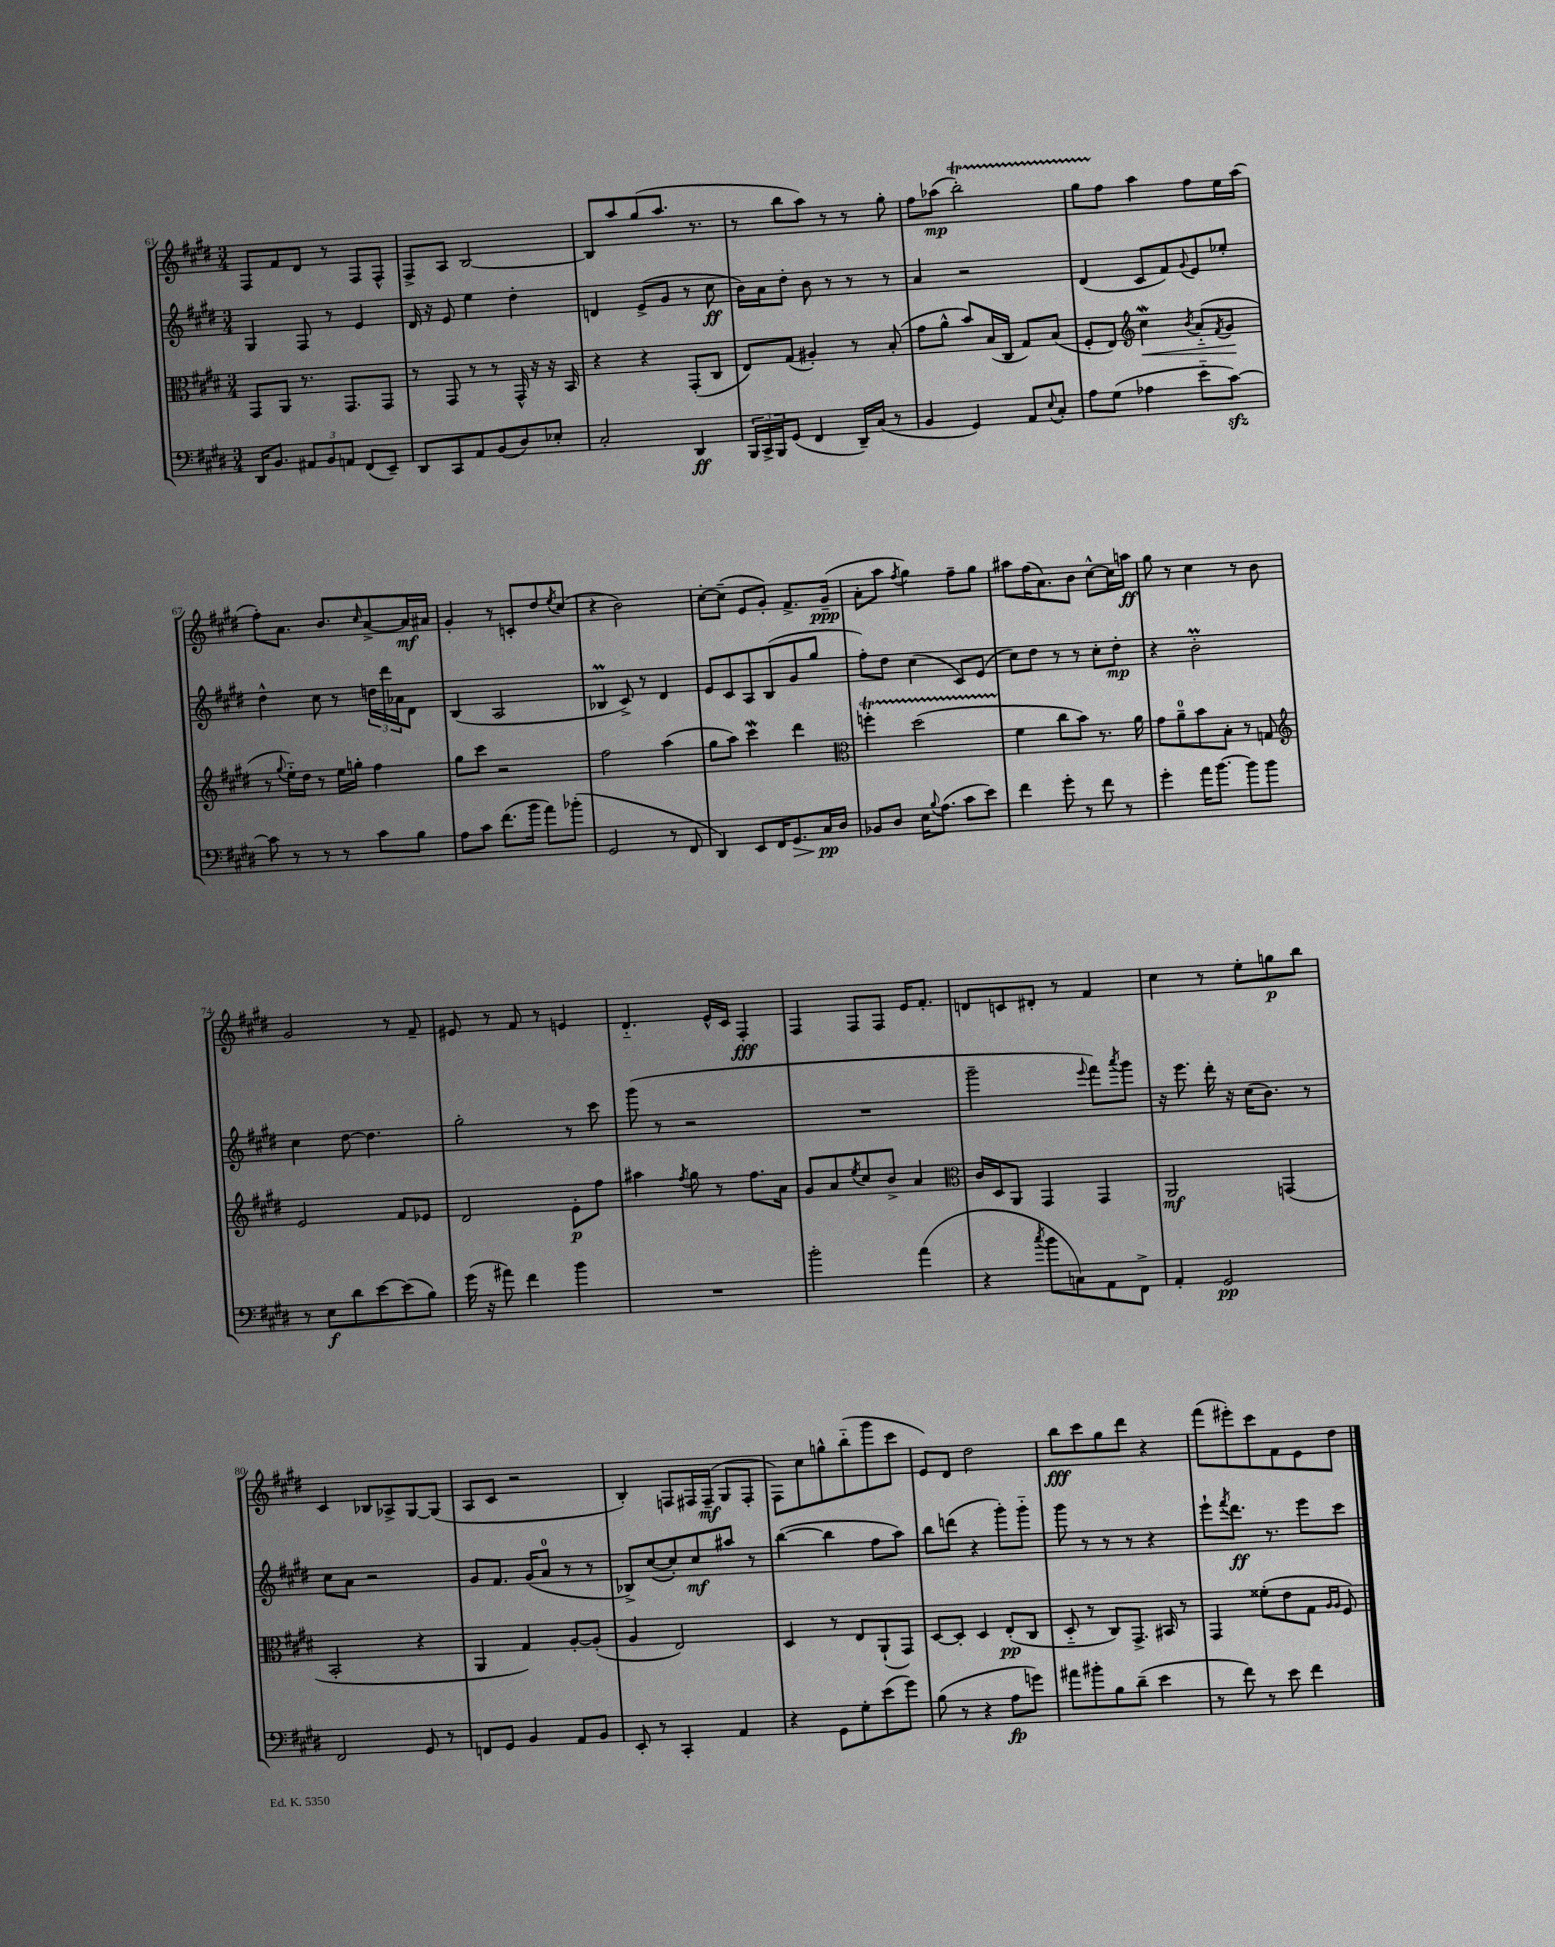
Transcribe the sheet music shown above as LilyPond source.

<<
\new StaffGroup <<
\new Staff = "s0" {
    \clef treble \key e \major \numericTimeSignature \time 3/4
    fis8 fis'8 dis'8 r8 fis8 fis8-^ |
    fis8-> a8 b2~ |
    b8 a''8 gis''8( a''8. r8. |
    r8 b''8 a''8) r8 r8 gis''8-. |
    fis''8 aes''8\mp( b''2-.\startTrillSpan) |
    gis''8 fis''8\stopTrillSpan a''4 fis''8 e''16 a''16( |
    fis''8-.) a'8. b'8. \grace { cis''16 } a'8~-> a'16\mf ais'16 |
    gis'4-. r8 c'8-. dis''8 \acciaccatura { e''8 } cis''8( |
    r4 b'2) |
    cis''8~-. cis''8--( e'8 gis'8-.) fis'8.-> gis'16--\ppp( |
    a'8-. a''8 \acciaccatura { fis''8 } gis''4) fis''8-- gis''8 |
    ais''8 fis''16( a'8.) b'8 cis''8~-^ cis''16 a''16\ff |
    gis''8 r8 cis''4 r8 b'8 |
    gis'2 r8 fis'8-- |
    eis'8 r8 fis'8 r8 e'4 |
    dis'4.-_ e'16-^ cis'16 fis4-.\fff |
    fis4 fis8 fis8 e'16 fis'8.-. |
    d'8 c'8 dis'8-. r8 fis'4 |
    cis''4 r8 e''8-. g''8\p b''8 |
    cis'4 bes8 aes8-> gis8~ gis8( |
    a8 cis'8 r2 |
    b4-.) f8 fis16 fis16--\mf( gis8 fis8-. |
    fis8) cis''8 g''8-^ b''8-_( gis'''8 cis'''8 |
    e'8) dis'8 dis''2 |
    b''8\fff cis'''8 gis''8 dis'''8 r4 |
    fis'''8( eis'''8-.) cis'''8 fis'8 e'8 dis''8 \bar "|." |
}
\new Staff = "s1" {
    \clef treble \key e \major \numericTimeSignature \time 3/4
    gis4 fis8 r8 e'4 |
    dis'16 r16 e'8 e''4 dis''4-. |
    d'4 e'8->( gis'8 r8 cis''8\ff |
    b'16) a'16 dis''8-. b'8 r8 r8 r8 |
    a'4 r2 |
    dis'4( cis'8 fis'8) \appoggiatura { gis'8 } e'8 ees''8-. |
    dis''4-^ cis''8 r8 \tuplet 3/2 { d''16 dis'''16 aes'16 } dis'8 |
    b4( a2 |
    bes4\prall cis'8->) r8 dis'4 |
    e'8 cis'8 a8 b8( gis'8 gis''8 |
    fis''8-.) dis''8 cis''4( cis'8) e'8( |
    cis''8) dis''8 r8 r8 cis''8-. dis''8-.\mp |
    r4 b'2-.\prall |
    cis''4 dis''8~ dis''4. |
    gis''2-. r8 cis'''8 |
    gis'''8( r8 r2 |
    R2. |
    gis'''2-- \appoggiatura { e'''8 } fis'''8) \acciaccatura { a'''8 } gis'''8 |
    r16 e'''8. dis'''16-. r16 cis''16( b'8.) r8 |
    cis''8 a'8 r2 |
    gis'8 fis'8. gis'16( a'8-0 r8 r8 |
    bes8->) cis''8~( cis''8-.) cis''8\mf ais''8 r8 |
    b''4~( b''4 fis''8 a''8) |
    b''8 d'''8( r4 gis'''8-.) gis'''8-_ |
    gis'''8 r8 r8 r8 r4 |
    e'''8-! \acciaccatura { fis'''8 } dis'''8.\ff r8. e'''8 cis'''8 \bar "|." |
}
\new Staff = "s2" {
    \clef alto \key e \major \numericTimeSignature \time 3/4
    gis,8 a,8 r8. gis,8. gis,8 |
    r8 gis,8 r8 r8 gis,16-^ r16 r16 b,16 |
    r4 r4 gis,8-.( cis8 |
    e8) gis8( ais4-.) r8 b8-.( |
    gis'8 a'8-^ b'8) b16( cis16 gis8) b8( |
    fis8-. e8) \clef treble cis''4\mordent\< \acciaccatura { b'8 } a'8-_( \acciaccatura { fis'8 } gis'8\! |
    r8 \appoggiatura { gis''8 } e''16-_) dis''16 r8 e''16 g''16-. fis''4 |
    gis''8 cis'''8 r2 |
    fis''2 a''4( |
    gis''8 a''8) cis'''4\mordent dis'''4 |
    \clef alto f''4-.\startTrillSpan dis''2( |
    fis'4\stopTrillSpan cis''8 b'8) r8. a'16 |
    gis'8 a'8-0-- b'8 b8-. r8 g8 |
    \clef treble e'2 fis'8 ees'8 |
    dis'2 e'8-.\p fis''8 |
    ais''4 \acciaccatura { fis''8 } gis''8 r8 fis''8. a'16 |
    gis'8 a'8 \acciaccatura { e''8 } cis''8 b'8-> a'4 |
    \clef alto cis'16 dis16 a,8 gis,4 gis,4 |
    a,2\mf g,4( |
    b,2-. r4 |
    a,4 gis4) a8~-. a8-.( |
    a4 e2) |
    dis4 r8 e8 a,8-!( gis,8) |
    dis8~ dis8-. dis4 e8-.\pp( cis8 |
    dis8-_ r8 cis8) gis,8.-> bis,16 r8 |
    gis,4 fisis'8-.( e'8 gis8 \grace { a16 a16 } fis8) \bar "|." |
}
\new Staff = "s3" {
    \clef bass \key e \major \numericTimeSignature \time 3/4
    dis,16 b,8. \tuplet 3/2 { ais,8 b,8 a,8 } fis,8( e,8--) |
    dis,8 cis,8 a,8 b,8( dis8) ees8-. |
    cis2-. dis,4\ff |
    \tuplet 3/2 { b,,16 cis,16-> b,,16 } gis,8( fis,4 dis,16--) cis16( r8 |
    b,4 gis,4) a,8 \appoggiatura { e8 } cis8-. |
    a8 gis8( aes4 e'8-_ cis'8~\sfz) |
    cis'8 r8 r8 r8 cis'8 b8 |
    a8 cis'8 fis'8.( b'16 a'8) bes'8-.( |
    gis,2 r8 fis,8 |
    dis,4) e,8 fis,16 gis,8.\> cis16\pp\! dis16 |
    bes,8 dis8 e16 \appoggiatura { b8 } a8.( cis'8 e'8) |
    fis'4 gis'8-. r8 fis'8 r8 |
    gis'4-. a'16 b'8.~ b'8 b'8 |
    r8 e8\f dis'8 e'8~ e'8( b8) |
    gis'16( r16 ais'8) fis'4 b'4 |
    R2. |
    b'2-. a'4( |
    r4 \acciaccatura { cis''8 } b'8 c8) a,8 fis,8-> |
    a,4-. gis,2\pp |
    fis,2 gis,8 r8 |
    f,8 gis,8 b,4 a,8 b,8 |
    e,8-. r8 cis,4-. a,4 |
    r4 gis,8 gis8-. e'8( gis'8) |
    b8( r8 r4 a8\fp g'8) |
    ais'8 bis'8-. b8 dis'8--( e'4 |
    r8 fis'8) r8 e'8 fis'4 \bar "|." |
}
>>
>>
\layout { \context { \Score currentBarNumber = #61 } }
